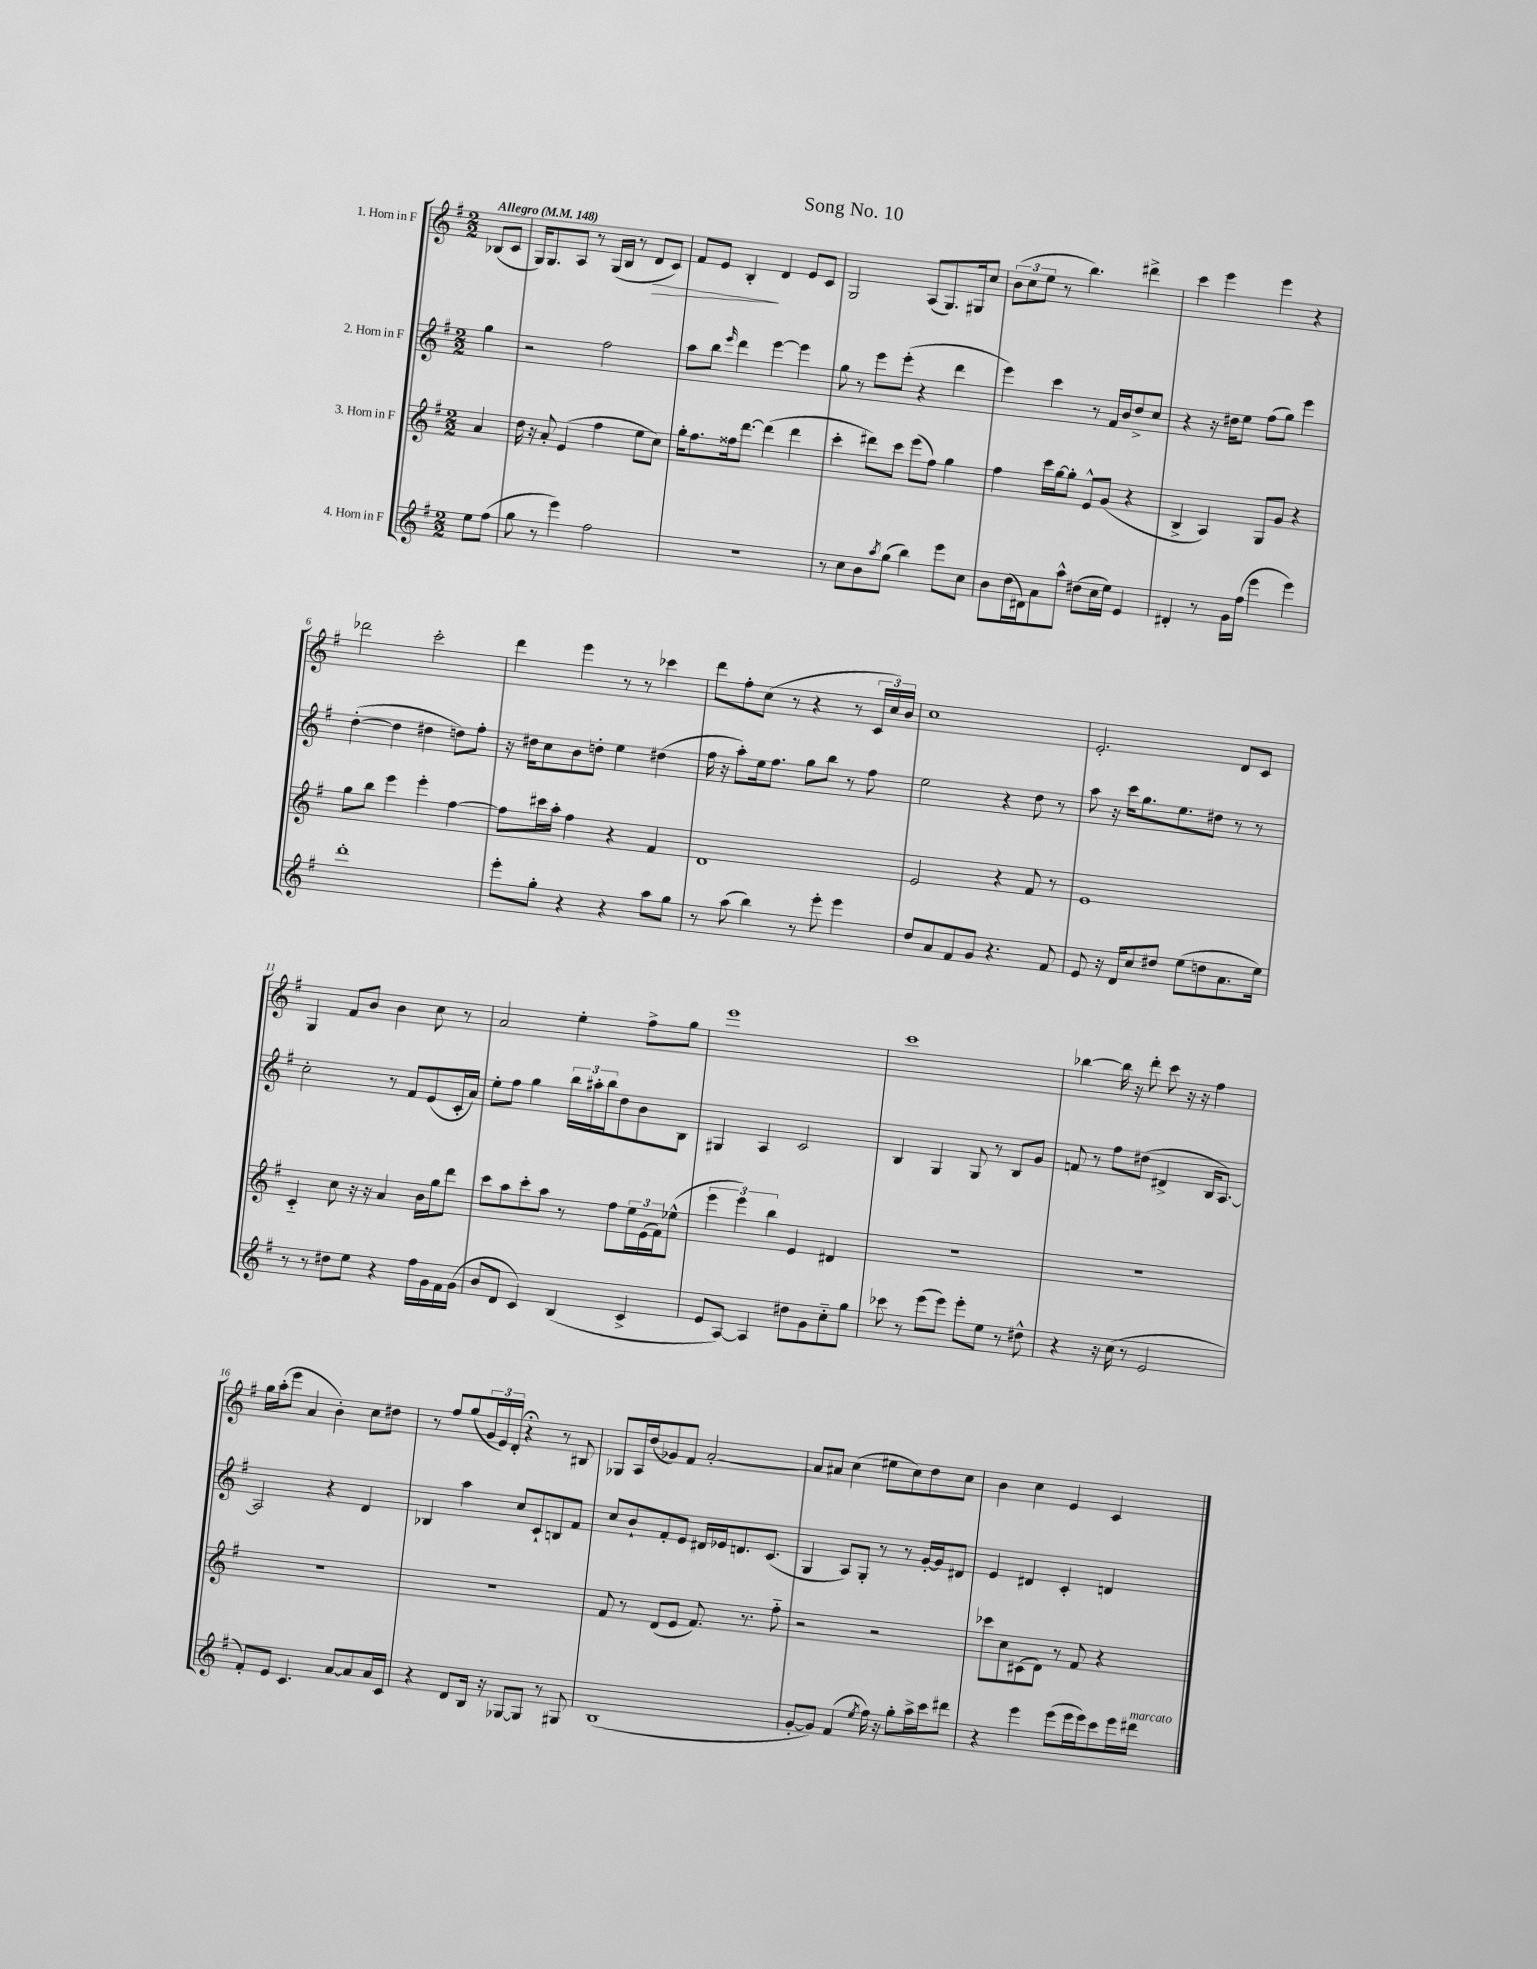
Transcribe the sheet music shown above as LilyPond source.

\header { title = "Song No. 10" }
<<
\new StaffGroup <<
\new Staff = "s0" \with { instrumentName = "1. Horn in F" } {
    \clef treble \key g \major \numericTimeSignature \time 2/2 \partial 4 \tempo "Allegro" 4 = 148
    bes8( c'8 |
    g16) g8. a8 r8 g16( b16 r8 d'8\> c'8) |
    fis'8 e'8 b4-.\! d'4 e'8 c'8 |
    g2 a8( g8.) gis16 c''8 |
    \tuplet 3/2 { b'8( c''8 e''8 } r8 b''4.) dis'''4-> |
    c'''4 e'''4 e'''4 r4 |
    des'''2 c'''2-. |
    d'''4 e'''4 r8 r8 ces'''4 |
    d'''8 fis''8-. c''8( r8 r4 r8 \tuplet 3/2 { c'16 c''16) b'16 } |
    c''1 |
    e'2.-. d'8 c'8 |
    g4 fis'8 b'8 b'4 c''8 r8 |
    a'2 e''4-. fis''8-> g''8 |
    e'''1 |
    c'''1 |
    bes''4~ bes''16 r16 d'''8-. c'''8 r16 r16 fis''4 |
    g''16 a''16-.( e'''8 a'4 b'4-.) c''8 dis''8 |
    r8 fis''8 g''8( \tuplet 3/2 { g'16 e'16) d'16-. } r4\fermata r8 bis8 |
    ges8 a16 d''16( ges'8) fis'8 a'2~-. |
    a'8 ais'8 c''4( eis''8 c''8) d''8 c''8 |
    b'4 c''4 e'4 c'4 \bar "|." |
}
\new Staff = "s1" \with { instrumentName = "2. Horn in F" } {
    \clef treble \key g \major \numericTimeSignature \time 2/2 \partial 4
    g''4 |
    r2 fis''2 |
    a''8 b''8 \grace { e'''16 } d'''4 e'''4~ e'''4 |
    g''8 r8 e'''8 e'''8-.( r4 d'''4 |
    e'''4) c'''4 r8 fis'16 b'16 d''8-> c''8 |
    r4 r16 dis''16 e''8 fis''8( g''8) e'''4 |
    d''4~-.( d''4 dis''4 d''8) fis''8-. |
    r16 dis''16 c''8 b'8 d''8-. e''4 dis''4( |
    fis''16 r16 a''8-.) e''16 fis''8. g''8 b''8 r8 fis''8 |
    e''2 r4 d''8 r8 |
    a''8 r16 c'''16 g''8. e''8. dis''8 r8 r8 |
    c''2-. r8 fis'8 e'8( c'16-. a'16) |
    e''8-. fis''8 g''4 \tuplet 3/2 { b''16 ais''16-. b''16 } d''8 b'8 b8 |
    gis4 a4 c'2 |
    b4 g4 g8 r8 b8 g'8 |
    f'8 r8 fis''8 dis''8( dis'4-> b16 a8.~) |
    a2 r4 d'4 |
    bes4 a''4 c''8 c'8-! b8 fis'8 |
    c''8 b'8-! fis'8-. e'8 dis'16 ees'16 d'8. c'8.( |
    g4 a8) g8-. r8 r8 g'16~-. g'16 dis'8 |
    e'4 dis'4 c'4-. d'4 \bar "|." |
}
\new Staff = "s2" \with { instrumentName = "3. Horn in F" } {
    \clef treble \key g \major \numericTimeSignature \time 2/2 \partial 4
    a'4 |
    d''16 r16 a'8-. e'4( fis''4 e''8 c''8) |
    g''16-. fis''8. fisis''16 d'''8.~ d'''4( d'''4 |
    c'''4-. dis'''8) c'''8 e'''8( fis''8) g''4 |
    fis''4 c'''16 g''16~ g''8-. e'8-^ g'8( r4 |
    b4-> a4) g8 g'8 r4 |
    g''8 b''8 e'''4 e'''4-. fis''4~ |
    fis''8 cis'''16 a''16-. fis''4 r4 fis'4 |
    d'1 |
    e'2 r4 fis'8 r8 |
    e'1 |
    c'4-_ c''8 r16 r16 a'4 b'16 g''16 d'''8 |
    c'''8 a''8 c'''8-. a''8 r8 fis''8 \tuplet 3/2 { e''16 e'16( fis'16) } ees''8-^( |
    \tuplet 3/2 { e'''4 e'''4) b''4 } e'4 dis'4 |
    R1 |
    R1 |
    R1 |
    R1 |
    fis'8 r8 d'8( e'8 fis'8.) r8. fis''8-_ |
    r2 r2 |
    ces'''8 c''8 cis'8( d'8) r8 fis'8 r4 \bar "|." |
}
\new Staff = "s3" \with { instrumentName = "4. Horn in F" } {
    \clef treble \key g \major \numericTimeSignature \time 2/2 \partial 4
    e''8 fis''8( |
    g''8 r8 e'''4) fis''2 |
    r1 |
    r8 c''8 b'8 \acciaccatura { a''8 } g''8( b''4) e'''8 c''8 |
    b'8 d''16( dis'16) a'8 a''8-^ dis''8( c''16 e''16) e'4 |
    dis'4-. r8 g'16 fis''16( e'''4 e'''4) |
    d'''1-. |
    e'''8-. g''8-. r4 r4 a''8 g''8 |
    r8 a''8( b''4) r8 e'''8-. e'''4 |
    d''8 a'8 fis'8 g'8 r4. fis'8 |
    e'8 r16 d'16 c''8 dis''8 e''8( d''8 a'8. e''16) |
    r8 r8 dis''8 e''8 r4 fis''16 g'16 fis'16 g'16( |
    b'8 d'8 c'4) b4( c'4-> |
    e'8 a8~) a4 dis''8 g'8 c''8-_ g''8 |
    ces'''8 r8 e'''8( e'''8) e'''8-. e''8 r8 dis''8-^ |
    r4 r16 c''16( r8 e'2 |
    fis'8-.) e'8 c'4. a'8~ a'8 a'16 c'16 |
    r4 d'8 b16 r16 ges8~ ges8 r8 gis8 |
    b1( |
    g'8~-. g'8) fis'4( \acciaccatura { e''8 } fis''16) r16 g''8-. a''16-> c'''16 dis'''8 |
    r4 e'''4 e'''8( e'''16 e'''16) c'''8 e'''16 dis'''16^\markup { \italic "marcato" } \bar "|." |
}
>>
>>
